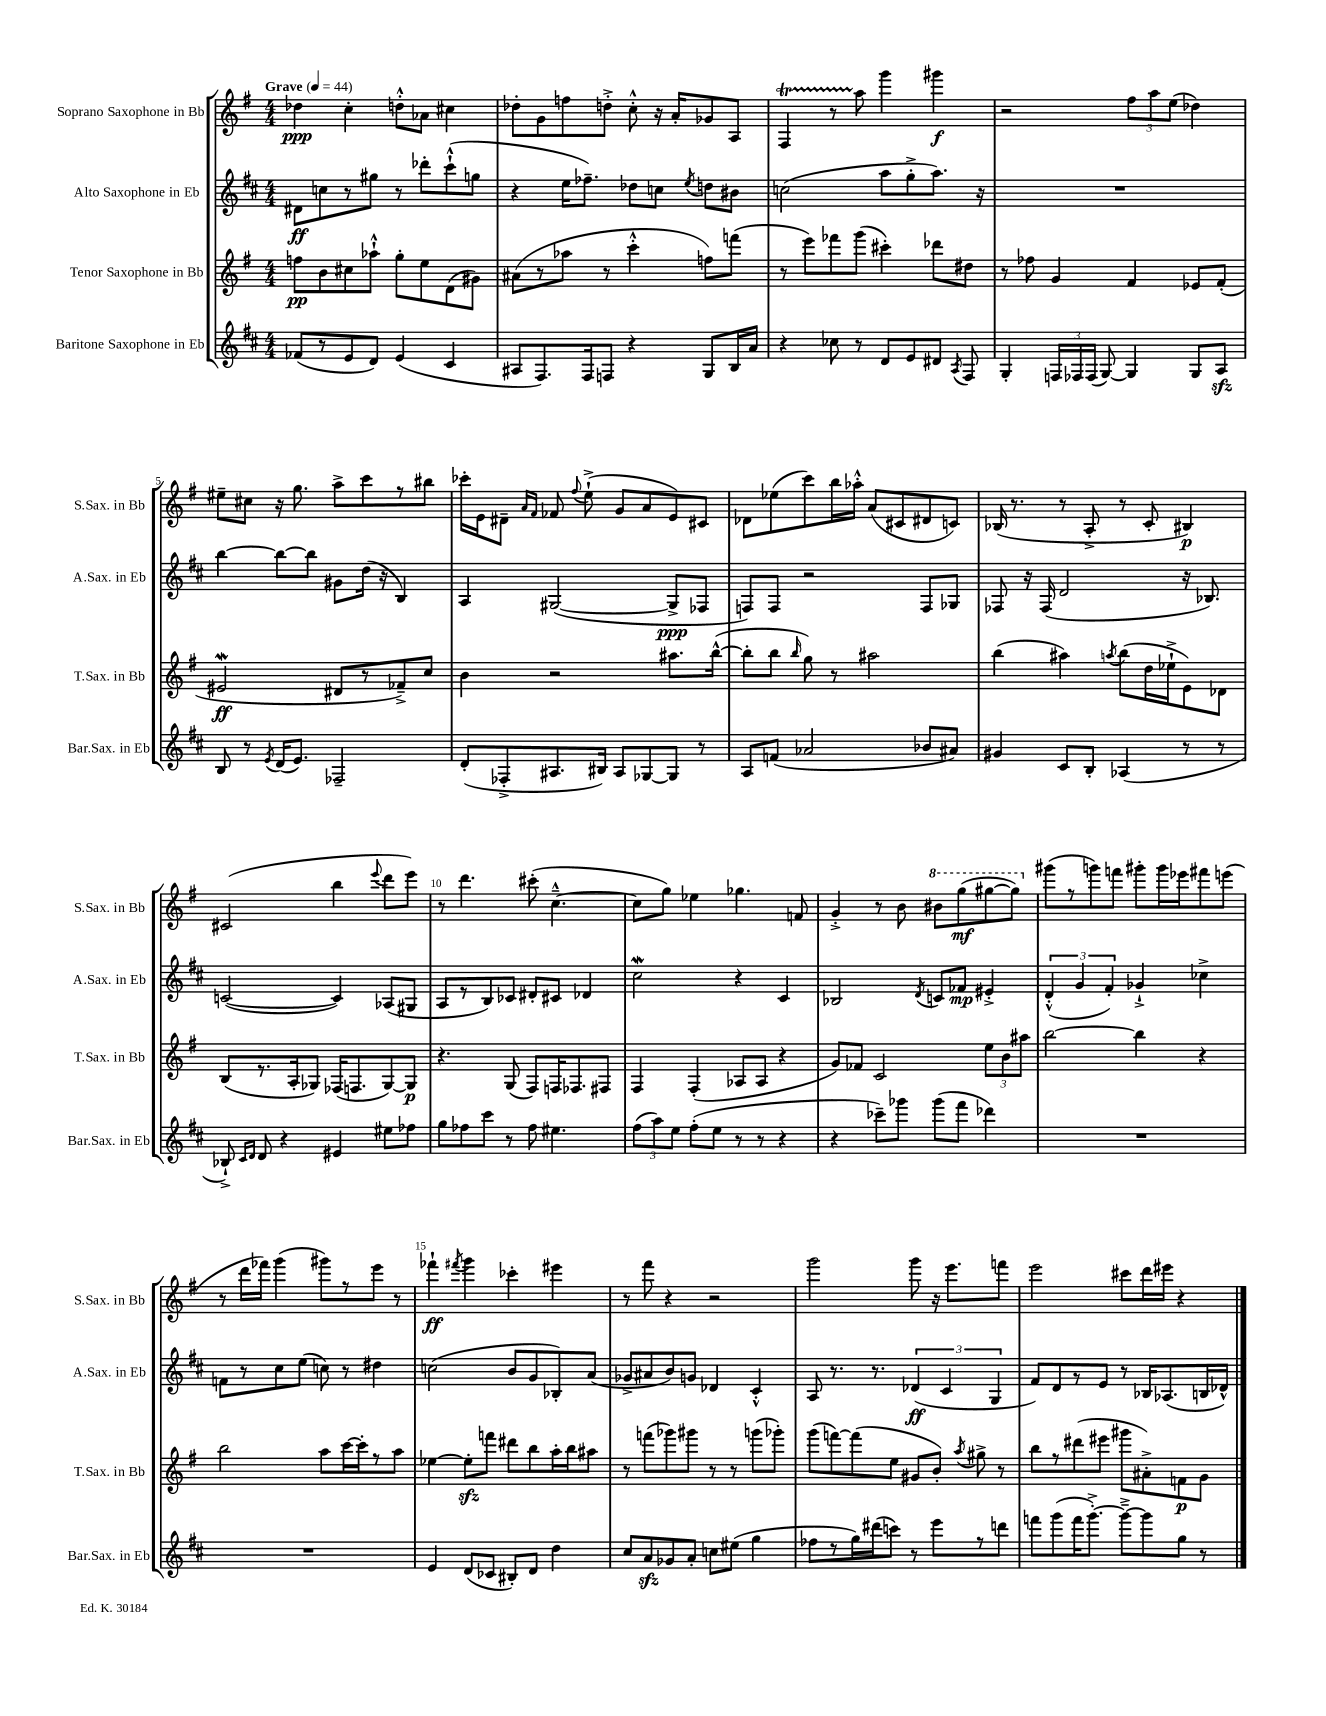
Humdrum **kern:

**kern	**kern	**kern	**kern
*staff4	*staff3	*staff2	*staff1
*clefG2	*clefG2	*clefG2	*clefG2
*k[f#c#]	*k[f#]	*k[f#c#]	*k[f#]
*M4/4	*M4/4	*M4/4	*M4/4
*MM44	*MM44	*MM44	*MM44
(8f-	8ff	8d#	4dd-
8r	8b	8cc	.
8e	8cc#	8r	4cc'
8d)	8aa-`^^	8gg#	.
(4e	8gg'	8r	8dd'^^
.	8ee	8ddd-'	8a-
4c#	(8d	(8ccc#`^^	4cc#
.	8g#)	8gg	.
=	=	=	=
8A#	(8a#	4r	8dd-'
8.F#)	8r	.	8g
.	8aa-	16ee	8ff
16F#	.	8.ff-~)	.
8F	8r	.	8dd'^
4r	4ccc'^^	8dd-	8cc'^^
.	.	8cc	16r
.	.	.	16a'
.	.	8qee	.
8G	8ff)	8dd	8g-
16B	(8fff	8b#	8A
16a	.	.	.
=	=	=	=
4r	8r	(2cc	4F#
.	8eee)	.	.
8cc-	8fff-	.	8r
8r	(8ggg	.	8aa
8d	4ccc#')	8aa	4ggg
8e	.	8gg'^	.
8d#	8ddd-	8.aa)	4ggg#
8qA	.	.	.
8F#	8dd#	.	.
.	.	16r	.
=	=	=	=
4G'	8r	1r	2r
.	8ff-	.	.
24F	4g	.	.
24F-	.	.	.
(24F-	.	.	.
[8G)	.	.	.
4G]	4f#	.	12ff#
.	.	.	12aa
.	.	.	(12ee
8G	8e-	.	4dd-)
8A	(8f#'	.	.
=	=	=	=
8B	2e#	[4bb	8ee#~
8r	.	.	8cc#
8qe	.	.	.
(16d	.	8bb_	16r
8.e)	.	.	8.gg
.	.	8bb]	.
2F-~	8d#	8g#	8aa^
.	8r	(16dd	8ccc
.	.	16r	.
.	8f-~^)	4B)	8r
.	8cc	.	8bb#
=	=	=	=
(8d'	4b	4A	16ccc-'
.	.	.	16e
8F-'^	.	.	8d#~
.	.	.	16qqa
.	.	.	16qqf#
8.A#	2r	([2G#	8f-
.	.	.	8qqff#
.	.	.	(8ee`^
16B#)	.	.	.
8A#	.	.	8g
[8G-	.	.	8a
8G-]	8.aa#	8G#^]	8e)
8r	.	8F-	8c#
.	([16bb^^	.	.
=	=	=	=
8A	8bb']	8F)	8d-
(8f	8bb	8F	(8ee-
.	16qqbb	.	.
2a-	8gg)	2r	8ccc)
.	8r	.	16bb
.	.	.	16aa-'^^
.	2aa#	.	(8a
.	.	.	8c#
8b-	.	8F	8d#
8a#)	.	8G-	8c)
=	=	=	=
4g#	(4bb	8F-	(16B-
.	.	.	8.r
.	.	16r	.
.	.	(16F-	.
8c#	4aa#)	2d	8r
8B'	.	.	8A'^
.	8qaa	.	.
(4A-	(8bb	.	8r
.	16dd	.	8c'
.	16ee-`^	.	.
8r	8e)	16r	4B#)
.	.	8.B-)	.
8r	8d-	.	.
=	=	=	=
8B-`^)	(8B	([2c	(2c#
16qqc#	.	.	.
16qqd	.	.	.
8d	8.r	.	.
4r	.	.	.
.	16A'	.	.
.	8G-)	.	.
4e#	(16F-	4c])	4bb
.	8.F	.	.
.	.	.	8qqeee
8ee#	[8G-)	(8A-	8ddd
8ff-	8G-]	8G#	8eee)
=	=	=	=
8gg	4.r	8A	8r
8ff-	.	8r	4.ddd
8ccc#	.	8B)	.
8r	(8G	8c-	.
8ff-	8F#)	8d#'	(8ccc#'
4.ee#	16F	8c#	[4.cc~^^
.	8.F-	.	.
.	.	4d-	.
.	8F#	.	.
=	=	=	=
(12ff#	4F#	2cc#	8cc]
12aa)	.	.	.
.	.	.	8gg)
12ee	.	.	.
(8ff#'	(4F#'	.	4ee-
8ee	.	.	.
8r	8A-	4r	4.gg-
8r	8A-	.	.
4r	4r	4c#	.
.	.	.	8f
=	=	=	=
4r	8g)	2B-	4g'^
.	8f-	.	.
8ccc-~)	2c	.	8r
8ggg-	.	.	8b
.	.	8qd	.
(8ggg-	.	8c	8bb#
8fff#	.	8f-	(8ggg
4ddd-)	12ee	4e#'^	[8ggg#
.	12b	.	.
.	.	.	8ggg#])
.	12aa#	.	.
=	=	=	=
1r	[2bb	(6d'^^	(8ggg#
.	.	.	8r
.	.	6g	.
.	.	.	8ggg)
.	.	6f#')	.
.	.	.	8fff
.	4bb]	4g-`^	8ggg#'
.	.	.	16ggg#
.	.	.	16eee-
.	4r	4cc-^	8fff#
.	.	.	(8eee
=	=	=	=
1r	2bb	8f	8r
.	.	8r	16ddd
.	.	.	16fff-)
.	.	8cc#	(4ggg
.	.	(8ee	.
.	8aa	8cc)	8ggg#)
.	[16ccc	8r	8r
.	16ccc']	.	.
.	8r	4dd#	8eee
.	8aa	.	8r
=	=	=	=
4e	[4ee-	(2cc	4fff-`
.	.	.	8qfff#
(8d	8ee-']	.	4ggg
8c-	8fff	.	.
8B#')	8ddd#	8b	4ccc-'
8d	8bb	8g	.
4dd	16aa'	8B-')	4eee#
.	16bb	.	.
.	8aa#	(8a	.
=	=	=	=
8cc#	8r	8g-^	8r
8a	(8fff	8a#	8fff#
8g-	8ggg-)	8b)	4r
8a'	8ggg#	8g	.
8cc	8r	4d-	2r
(8ee#	8r	.	.
4gg	(8ggg	4c#'^^	.
.	8ggg-')	.	.
=	=	=	=
8ff-	(8ggg	8A	2ggg
8r	[8fff)	8.r	.
16gg)	(8fff]	.	.
(16ddd#	.	8.r	.
8ccc)	8ee	.	.
8r	8g#	(6d-	8ggg
8eee	8b')	.	16r
.	.	6c#	.
.	.	.	8.eee
.	8qaa	.	.
8r	8gg#^	.	.
.	.	6G	.
8ddd	8r	.	8fff
=	=	=	=
8fff	8bb	8f#)	2eee
(8ggg	8r	8d	.
16fff	(8ddd#	8r	.
[8.ggg'^)	.	.	.
.	8eee#	8e	.
8ggg~^_	8ggg#	8r	8ccc#
8ggg]	8a#'^)	16B-	16ddd
.	.	(8.A-	16eee#
8gg	8f	.	4r
8r	8g	16B	.
.	.	16d-^^)	.
==	==	==	==
*-	*-	*-	*-
